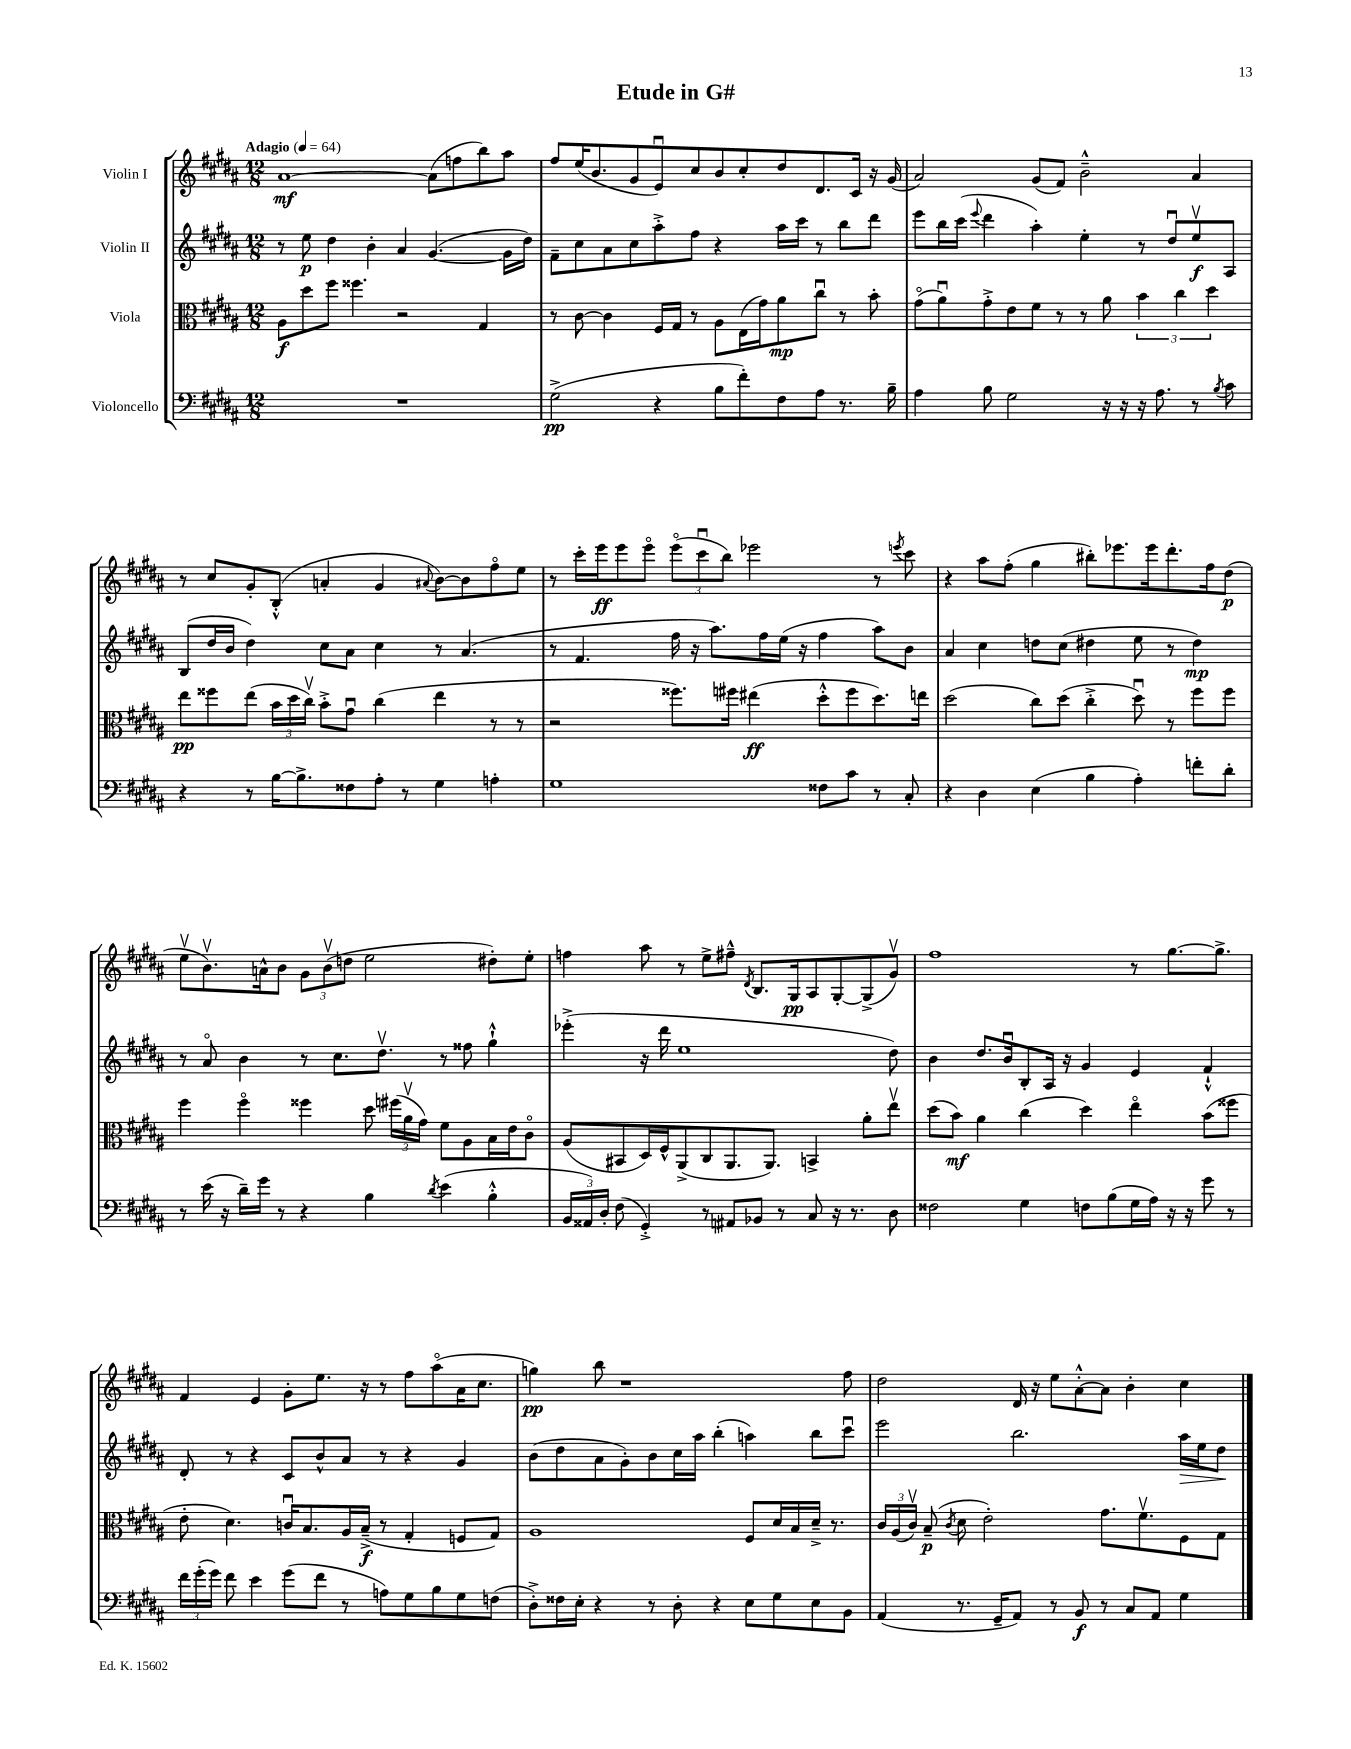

**kern	**kern	**kern	**kern
*staff4	*staff3	*staff2	*staff1
*clefF4	*clefC3	*clefG2	*clefG2
*k[f#c#g#d#a#]	*k[f#c#g#d#a#]	*k[f#c#g#d#a#]	*k[f#c#g#d#a#]
*M12/8	*M12/8	*M12/8	*M12/8
*MM64	*MM64	*MM64	*MM64
1.r	8A#\L	8r	[1a#
.	8dd#\	8ee\	.
.	8ff#\J	4dd#\	.
.	4.ff##\	.	.
.	.	4b'\	.
.	2r	4a#/	.
.	.	([4.g#/	(8a#\]L
.	.	.	8ff\
.	4G#/	.	8bb\)
.	.	16g#\]LL	8aa#\J
.	.	16dd#\JJ)	.
=	=	=	=
(2G#^\	8r	8f#~\L	8ff#/L
.	[8c#\	8cc#\	(16ee/K
.	.	.	8.b/
.	4c#\]	8a#\	.
.	.	8cc#\	8g#/
4r	16F#/LL	8aa#'^\	8eu/)
.	16G#/JJ	.	.
.	8r	8ff#\J	8cc#/
8B\L	8A#\L	4r	8b/
8f#'\)	(16E\L	.	8cc#'/
.	16g#\J)	.	.
8F#\	8a#\	16aa#\LL	8dd#/
.	.	16ccc#\JJ	.
8A#\J	8cc#u\J	8r	8.d#/
8.r	8r	8bb\L	.
.	.	.	16c#/Jk
.	8b'\	8ddd#\J	16r
16B~\	.	.	(16g#/
=	=	=	=
4A#\	(8g#o\L	8eee\L	2a#/)
.	8a#u\)	16bb\L	.
.	.	(16ccc#\JJ	.
.	.	8qqeee/	.
8B\	8g#'^\	4ddd#\	.
2G#\	8e\	.	.
.	8f#\J	4aa#'\)	(8g#/L
.	8r	.	8f#/J)
.	8r	4ee'\	2b~^^\
16r	8a#\	.	.
16r	.	.	.
16r	6b\	8r	.
8.A#\	.	.	.
.	.	8dd#u/L	.
.	6cc#\	.	.
8r	.	8eev/	4a#/
.	6dd#\	.	.
8qB/	.	.	.
8c#\	.	8A#/J	.
=	=	=	=
4r	8ee\L	(8B/L	8r
.	8ff##\	16dd#/L	8cc#/L
.	.	16b/JJ	.
8r	(8ee\J	4dd#\)	8g#'/
[16B\LK	24b\LL	.	(8B'^^/J
.	24dd#\	.	.
8.B^\]	.	.	.
.	24cc#v\JJ)	.	.
.	8b'^\L	8cc#\L	4a'/
8F##\	8g#u\J	8a#\J	.
8A#'\J	(4cc#\	4cc#\	4g#/
8r	.	.	.
.	.	.	8qqa#/
4G#\	4ee\	8r	[8b\L)
.	.	(4.a#/	8b\]
4A'\	8r	.	8ff#o\
.	8r	.	8ee\J
=	=	=	=
1G#	2r	8r	8r
.	.	4.f#/	16ccc#'\LL
.	.	.	16eee\J
.	.	.	8eee\
.	.	.	8eeeo\J
.	8.ff##\L)	16ff#\	(12eeeo\L
.	.	16r	.
.	.	.	12ccc#u\
.	.	8.aa#\L)	.
.	.	.	12bb\J)
.	16ff#\Jk	.	.
.	(4ee#\	.	2eee-\
.	.	16ff#\L	.
.	.	(16ee\JJ	.
.	.	16r	.
8F##\L	8dd#'^^\L	4ff#\	.
8c#\J	8ff#\	.	.
8r	8.dd#\)	8aa#\L)	8r
.	.	.	8qeee/
8C#'/	.	8b\J	8ccc#\
.	16ee\Jk	.	.
=	=	=	=
4r	(2dd#\	4a#/	4r
4D#\	.	4cc#\	8aa#\L
.	.	.	(8ff#'\J
(4E\	8cc#\L)	8dd\L	4gg#\
.	(8dd#\J	(8cc#\J	.
4B\	4cc#'^\	4dd#\	8bb#'\L)
.	.	.	8.eee-\
4A#'\)	8dd#u\)	8ee\	.
.	.	.	16eee-\k
.	8r	8r	8.ddd#'\
8f'\L	8ff#\L	4dd#\)	.
.	.	.	16ff#\k
8d#'\J	8ff#\J	.	(8dd#\J
=	=	=	=
8r	4ff#\	8r	8eev\L
(16e\	.	8a#o/	8.bv\)
16r	.	.	.
16d#~\LL)	4ff#o\	4b\	.
16g#\JJ	.	.	16a^^\k
8r	.	.	8b\J
4r	4ff##\	8r	12g#\L
.	.	.	(12bv\
.	.	8.cc#\L	.
.	.	.	12dd\J
4B\	8dd#\	.	2ee\
.	.	8.dd#v\J	.
.	(24ff#\LL	.	.
.	24a#v\	.	.
.	24g#\JJ)	.	.
8qd#/	.	.	.
(4e\	8f#\L	8r	.
.	8A#\	8ff##\	.
4B'^^\	16B\L	4gg#`^^\	8dd#'\L)
.	16e\J	.	.
.	8c#o\J	.	8ee'\J
=	=	=	=
24BB/LL	(8A#/L	(4eee-'^\	4ff\
24AA##/)	.	.	.
24D#'/JJ	.	.	.
(8F#\	8BB#/	.	.
4GG#'^/)	16D#/L)	16r	8aa#\
.	16F#^^/J	16ddd#\	.
.	(8AA#^/	1ee	8r
8r	8C#/	.	8ee^\L
8AA#/L	8.AA#/	.	8ff#~^^\J
.	.	.	8qd#/
8BB-/J	.	.	8.B/L
.	8.AA#/J)	.	.
8r	.	.	.
.	.	.	16G#/k
8C#/	4BB^/	.	8A#/
16r	.	.	[8G#'/
8.r	.	.	.
.	8a#'\L	.	(8G#^/]
8D#\	8eev\J	8dd#\)	8g#v/J)
=	=	=	=
2F##\	(8dd#\L	4b\	1ff#
.	8b\J)	.	.
.	4a#\	8.dd#/L	.
.	.	16bu/k	.
4G#\	(4cc#\	8B'/	.
.	.	16A#/Jk	.
.	.	16r	.
8F\L	4dd#\)	4g#/	.
(8B\	.	.	.
16G#\L	4eeo\	4e/	8r
16A#\JJ)	.	.	.
16r	.	.	[8.gg#\L
16r	.	.	.
8g#\	(8b\L	4f#`^^/	.
.	.	.	8.gg#^\]J
8r	8ff##\J	.	.
=	=	=	=
24f#\LL	8e'\	8d#'/	4f#/
(24g#'\	.	.	.
24g#\JJ)	.	.	.
8f#\	4.d#\)	8r	.
4e\	.	4r	4e/
(8g#\L	16cu/LK	8c#/L	8g#'\L
.	8.B/	.	.
8f#\J	.	8b^^/	8.ee\J
8r	16A#/L	8a#/J	.
.	(16B~^/JJ	.	16r
8A\L)	8r	8r	8r
8G#\	4G#'/	4r	8ff#\L
8B\	.	.	(8aa#o\
8G#\	8F/L	4g#/	16a#\K
.	.	.	8.cc#\J
(8F\J	8G#/J)	.	.
=	=	=	=
8D#'^\L)	1A#	(8b\L	4gg\)
16F##\L	.	8dd#\	.
16E'\JJ	.	.	.
4r	.	8a#\	8bb\
.	.	8g#'\)	1r
8r	.	8b\	.
8D#'\	.	16cc#\L	.
.	.	16aa#\JJ	.
4r	.	(4bb'\	.
8E\L	8F#/L	4aa\)	.
8G#\	16d#/L	.	.
.	16B/	.	.
8E\	16d#~^/JJ	8bb\L	.
.	8.r	.	.
8BB\J	.	8ccc#u\J	8ff#\
=	=	=	=
(4AA#/	24c#/LL	2eee\	2dd#\
.	(24A#/	.	.
.	24c#v/JJ)	.	.
.	(8B~/	.	.
.	8qc#/	.	.
8.r	8d#\	.	.
.	2e'\)	.	.
16GG#~/LK	.	.	.
8AA#/J)	.	2.bb\	16d#/
.	.	.	16r
8r	.	.	8ee\L
8BB/	.	.	[8a#'^^\
8r	8.g#\L	.	8a#\]J
8C#/L	.	.	4b'\
.	8.f#v\	.	.
8AA#/J	.	.	.
4G#\	8F#\	16aa#\LL	4cc#\
.	.	16ee\J	.
.	8G#\J	8dd#\J	.
==	==	==	==
*-	*-	*-	*-
